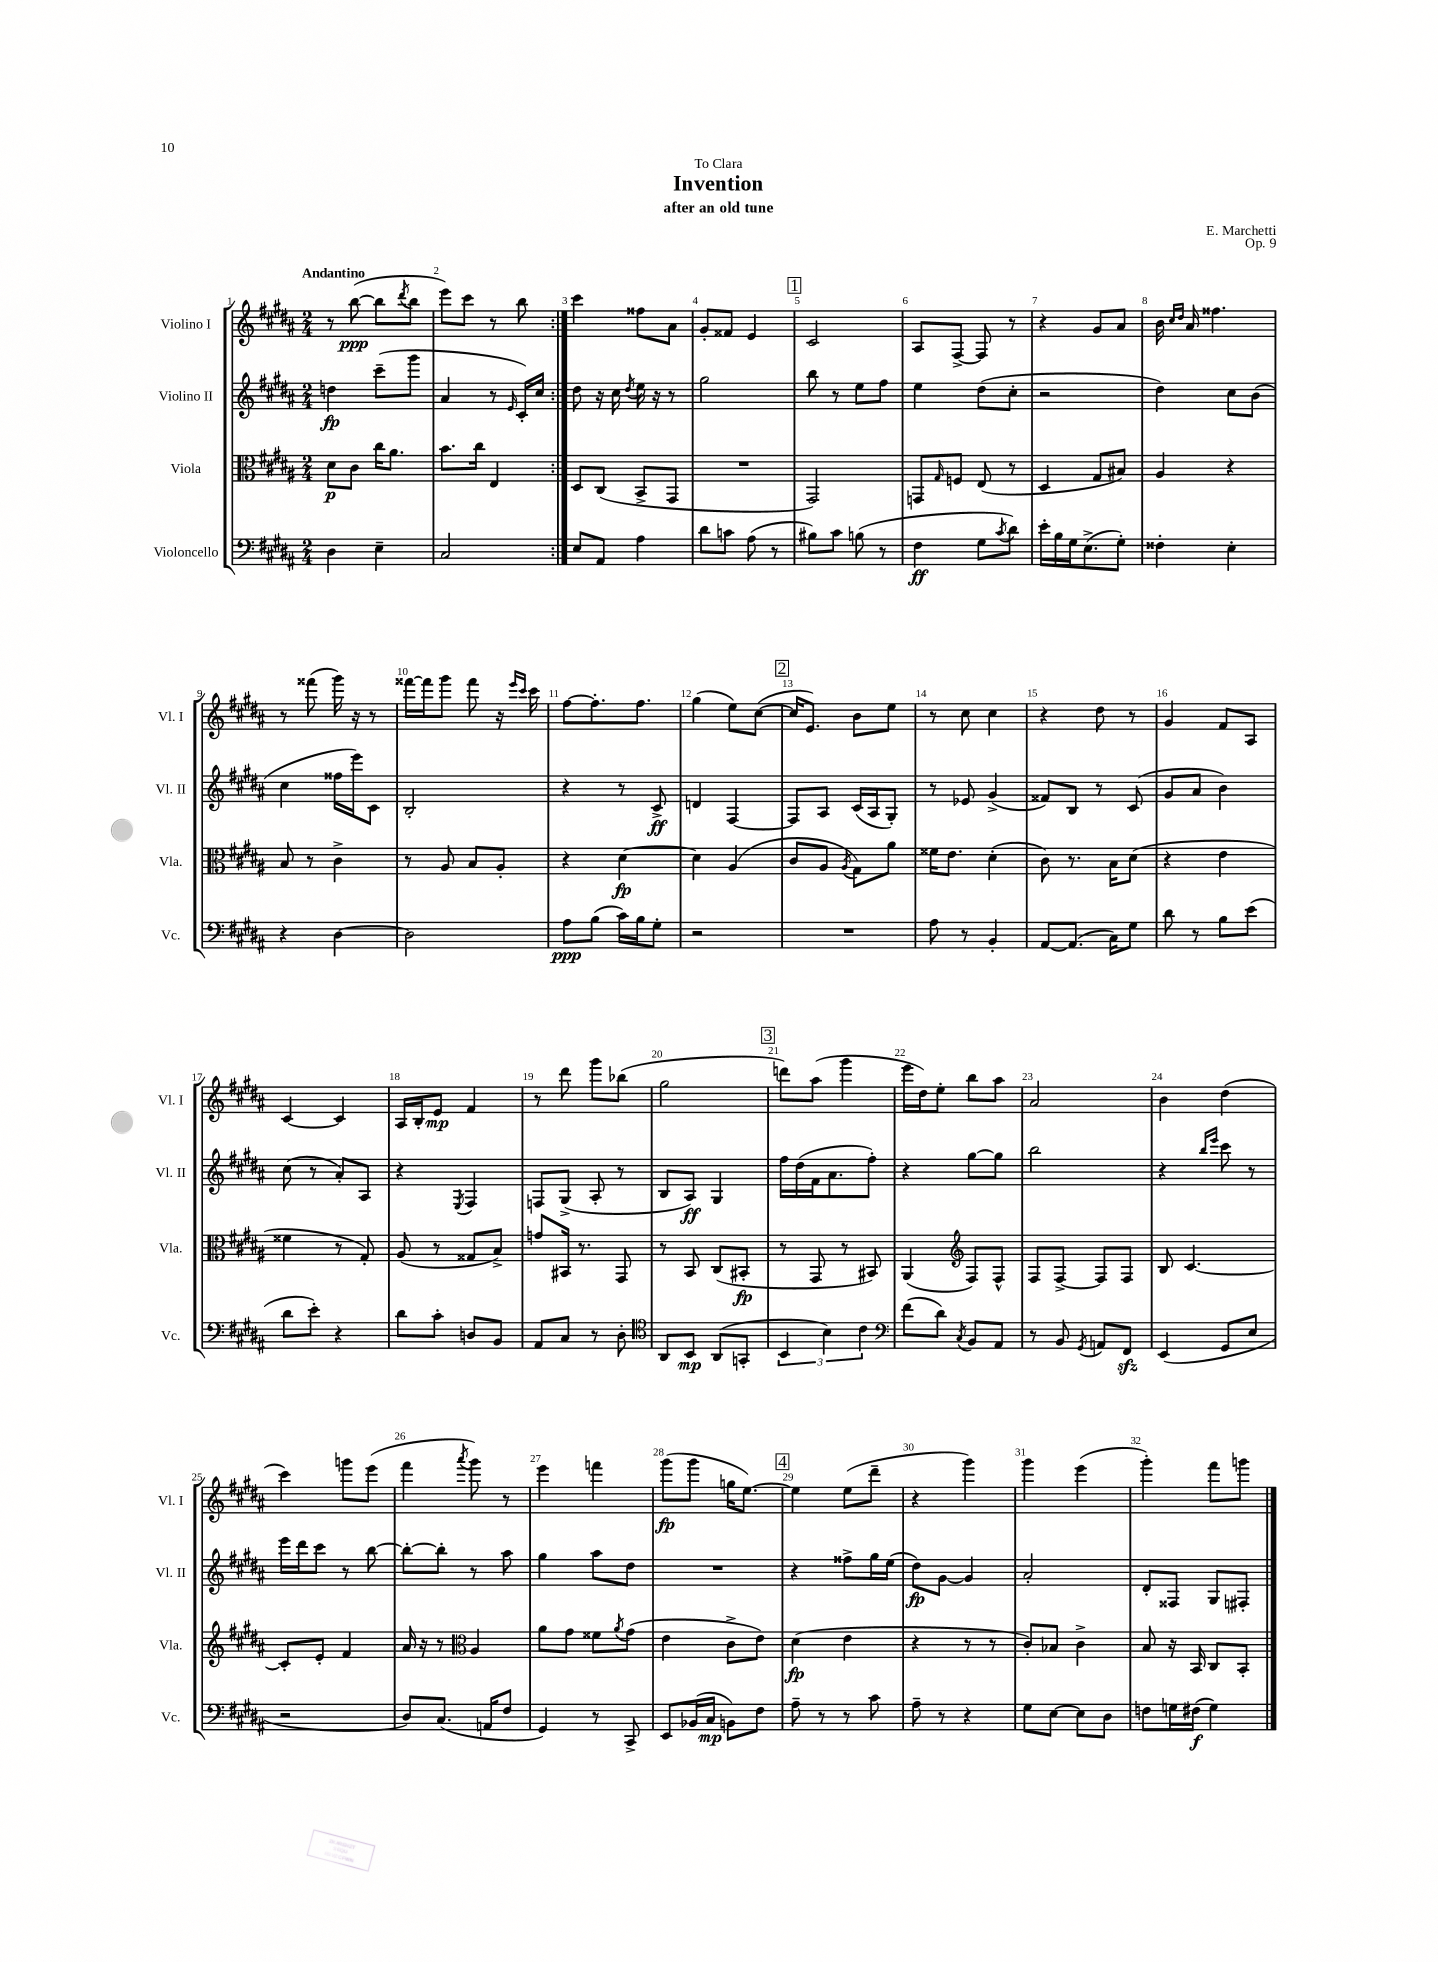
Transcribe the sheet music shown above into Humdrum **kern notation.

**kern	**dynam	**kern	**dynam	**kern	**dynam	**kern	**dynam
*part4	*part4	*part3	*part3	*part2	*part2	*part1	*part1
*staff4	*staff4	*staff3	*staff3	*staff2	*staff2	*staff1	*staff1
*I"Violoncello	*	*I"Viola	*	*I"Violino II	*	*I"Violino I	*
*I'Vc.	*	*I'Vla.	*	*I'Vl. II	*	*I'Vl. I	*
*clefF4	*	*clefC3	*	*clefG2	*	*clefG2	*
*k[f#c#g#d#a#]	*	*k[f#c#g#d#a#]	*	*k[f#c#g#d#a#]	*	*k[f#c#g#d#a#]	*
*M2/4	*	*M2/4	*	*M2/4	*	*M2/4	*
=1	=1	=1	=1	=1	=1	=1	=1
!	!	!	!	!	!	!LO:TX:a:B:t=Andantino	!
4D#\	.	8d#\L	p	4ddn\	fp	8r	.
.	.	8c#\J	.	.	.	([8bb\	ppp
4E~\	.	16cc#\KL	.	(8ccc#~\L	.	8bb\L]	.
.	.	8.a#\J	.	.	.	.	.
.	.	.	.	.	.	8qddd#/	.
.	.	.	.	8ggg#\J	.	8bb\J	.
=2	=2	=2	=2	=2	=2	=2	=2
2C#/	.	8.b\L	.	4a#/	.	8eee\L)	.
.	.	.	.	.	.	8ccc#\J	.
.	.	16cc#\Jk	.	.	.	.	.
.	.	4E/	.	8r	.	8r	.
.	.	.	.	16qqe/	.	.	.
.	.	.	.	16c#'/LL)	.	8bb\	.
.	.	.	.	16cc#/JJ	.	.	.
=3:|!	=3:|!	=3:|!	=3:|!	=3:|!	=3:|!	=3:|!	=3:|!
8E/L	.	8D#/L	.	8dd#\	.	4ccc#\	.
8AA#/J	.	(8C#/J	.	16r	.	.	.
.	.	.	.	16cc#\	.	.	.
.	.	.	.	8qdd#/	.	.	.
4A#\	.	8BB^/L	.	16ee\	.	8ff##X\L	.
.	.	.	.	16r	.	.	.
.	.	8GG#/J	.	8r	.	8a#\J	.
=4	=4	=4	=4	=4	=4	=4	=4
8d#\L	.	2r	.	2gg#\	.	8g#'/L	.
8cn\J	.	.	.	.	.	8f##X/J	.
(8A#\	.	.	.	.	.	4e/	.
8r	.	.	.	.	.	.	.
!!LO:REH:place=s1:t=1
=5	=5	=5	=5	=5	=5	=5	=5
8B#X\L)	.	2GG#/)	.	8bb\	.	2c#/	.
8c#\J	.	.	.	8r	.	.	.
(8Bn\	.	.	.	8ee\L	.	.	.
8r	.	.	.	8ff#\J	.	.	.
=6	=6	=6	=6	=6	=6	=6	=6
4F#\	ff	8GGn/L	.	4ee\	.	8A#/L	.
.	.	16qqG#/	.	.	.	.	.
.	.	8Fn/J	.	.	.	[8F#^/J	.
8G#\L	.	(8E/	.	(8dd#\L	.	8F#/]	.
8qc#/	.	.	.	.	.	.	.
8d#\J)	.	8r	.	8cc#'\J	.	8r	.
=7	=7	=7	=7	=7	=7	=7	=7
16e'\LL	.	4D#/	.	2r	.	4r	.
16B\	.	.	.	.	.	.	.
16G#\J	.	.	.	.	.	.	.
(8.E^\	.	.	.	.	.	.	.
.	.	8G#/L	.	.	.	8g#/L	.
8G#'\J)	.	8B#X/J)	.	.	.	8a#/J	.
=8	=8	=8	=8	=8	=8	=8	=8
4F##X'\	.	4A#/	.	4dd#\)	.	16b\	.
.	.	.	.	.	.	16qqcc#/LL	.
.	.	.	.	.	.	16qqdd#/JJ	.
.	.	.	.	.	.	16a#/	.
.	.	.	.	.	.	4.ff##X\	.
4E'\	.	4r	.	8cc#\L	.	.	.
.	.	.	.	(8b\J	.	.	.
!!LO:LB:g=z
=9	=9	=9	=9	=9	=9	=9	=9
4r	.	8B/	.	4cc#\	.	8r	.
.	.	8r	.	.	.	(8fff##X\	.
[4D#\	.	4c#^\	.	16ff##X\LL	.	16ggg#\)	.
.	.	.	.	16eee\J)	.	16r	.
.	.	.	.	8c#\J	.	8r	.
=10	=10	=10	=10	=10	=10	=10	=10
2D#\]	.	8r	.	2B'/	.	[16fff##X\LL	.
.	.	.	.	.	.	16fff##\J]	.
.	.	8A#/	.	.	.	8ggg#\J	.
.	.	8B/L	.	.	.	8fff##\	.
.	.	8A#'/J	.	.	.	16r	.
.	.	.	.	.	.	16qqeee/LL	.
.	.	.	.	.	.	16qqccc#/JJ	.
.	.	.	.	.	.	16ccc#\	.
=11	=11	=11	=11	=11	=11	=11	=11
8A#\L	ppp	4r	.	4r	.	[8ff#\L	.
(8B\J	.	.	.	.	.	8.ff#'\]	.
16c#\LL)	.	[4d#\	fp	8r	.	.	.
16B\J	.	.	.	.	.	8.ff#\J	.
8G#'\J	.	.	.	8c#^/	ff	.	.
=12	=12	=12	=12	=12	=12	=12	=12
2r	.	4d#\]	.	4dn/	.	(4gg#\	.
.	.	(4A#/	.	[4F#/	.	8ee\L)	.
.	.	.	.	.	.	([8cc#\J	.
!!LO:REH:place=s1:t=2
=13	=13	=13	=13	=13	=13	=13	=13
2r	.	8c#/L	.	8F#/L]	.	16cc#/KL]	.
.	.	.	.	.	.	8.e/J)	.
.	.	8A#/J	.	8A#/J	.	.	.
.	.	8qA#/	.	.	.	.	.
.	.	8G#\L)	.	(16c#/LL	.	8b\L	.
.	.	.	.	16A#/J	.	.	.
.	.	8a#\J	.	8G#'/J)	.	8ee\J	.
=14	=14	=14	=14	=14	=14	=14	=14
8A#\	.	16f##X\KL	.	8r	.	8r	.
.	.	8.e\J	.	.	.	.	.
8r	.	.	.	8e-X/	.	8cc#\	.
4BB'/	.	(4d#'\	.	(4g#^/	.	4cc#\	.
=15	=15	=15	=15	=15	=15	=15	=15
[8AA#/L	.	8c#\)	.	8f##X/L)	.	4r	.
(8.AA#/J]	.	8.r	.	8B/J	.	.	.
.	.	.	.	8r	.	8dd#\	.
16C#\KL)	.	16B\KL	.	.	.	.	.
8G#\J	.	(8d#\J	.	(8c#/	.	8r	.
=16	=16	=16	=16	=16	=16	=16	=16
8d#\	.	4r	.	8g#/L	.	4g#/	.
8r	.	.	.	8a#/J	.	.	.
8B\L	.	4e\	.	4b\)	.	8f#/L	.
(8e\J	.	.	.	.	.	8A#/J	.
!!LO:LB:g=z
=17	=17	=17	=17	=17	=17	=17	=17
8d#\L	.	4f##X\	.	(8cc#\	.	[4c#/	.
8e'\J)	.	.	.	8r	.	.	.
4r	.	8r	.	8a#'/L)	.	4c#/]	.
.	.	8G#'/)	.	8A#/J	.	.	.
=18	=18	=18	=18	=18	=18	=18	=18
8d#\L	.	(8A#/	.	4r	.	16A#/LL	.
.	.	.	.	.	.	16B'/J	.
8c#'\J	.	8r	.	.	.	8e/J	mp
.	.	.	.	8qE/	.	.	.
8Dn/L	.	8G##X/L	.	4F#/	.	4f#/	.
8BB/J	.	8B^/J)	.	.	.	.	.
=19	=19	=19	=19	=19	=19	=19	=19
8AA#/L	.	8gn/L	.	8Fn/L	.	8r	.
8C#/J	.	16BB#X/Jk	.	(8G#^/J	.	8ddd#\	.
.	.	8.r	.	.	.	.	.
8r	.	.	.	8A#'/	.	8ggg#\L	.
8D#'\	.	8GG#/	.	8r	.	(8bb-X\J	.
=20	=20	=20	=20	=20	=20	=20	=20
*clefC4	*	*	*	*	*	*	*
8AA#/L	.	8r	.	8B/L	.	2gg#\	.
8BB/J	mp	8BB/	.	8A#/J)	ff	.	.
(8AA#/L	.	(8C#/L	.	4G#/	.	.	.
8GGn'/J	.	8BB#X'/J	fp	.	.	.	.
!!LO:REH:place=s1:t=3
=21	=21	=21	=21	=21	=21	=21	=21
6BB/	.	8r	.	16ff#\LL	.	8dddn\L)	.
.	.	.	.	(16dd#\	.	.	.
.	.	8GG#/	.	16f#\J	.	(8aa#\J	.
6B\)	.	.	.	.	.	.	.
.	.	.	.	8.a#\	.	.	.
.	.	8r	.	.	.	4ggg#\	.
6c#\	.	.	.	.	.	.	.
.	.	8BB#X/)	.	8ff#'\J)	.	.	.
=22	=22	=22	=22	=22	=22	=22	=22
*clefF4	*	*	*	*	*	*	*
(8f#\L	.	(4AA#/	.	4r	.	16eee\LL	.
.	.	.	.	.	.	16dd#\J)	.
8d#\J)	.	.	.	.	.	8ee'\J	.
8qC#/	.	.	.	.	.	.	.
*	*	*clefG2	*	*	*	*	*
8BB/L	.	8F#/L)	.	[8gg#\L	.	8bb\L	.
8AA#/J	.	8F#^^/J	.	8gg#\J]	.	8aa#\J	.
=23	=23	=23	=23	=23	=23	=23	=23
8r	.	8F#/L	.	2bb\	.	2a#/	.
8BB/	.	[8F#^/J	.	.	.	.	.
8qGG#/	.	.	.	.	.	.	.
8AAn/L	.	8F#/L]	.	.	.	.	.
8FF#zz/J	.	8F#/J	.	.	.	.	.
=24	=24	=24	=24	=24	=24	=24	=24
(4EE/	.	8B/	.	4r	.	4b\	.
.	.	[4.c#/	.	.	.	.	.
.	.	.	.	16qqbb/LL	.	.	.
.	.	.	.	16qqeee/JJ	.	.	.
8GG#/L	.	.	.	8ccc#\	.	(4dd#\	.
8E/J	.	.	.	8r	.	.	.
!!LO:LB:g=z
=25	=25	=25	=25	=25	=25	=25	=25
2r	.	8c#'/L]	.	16eee\LL	.	4ccc#\)	.
.	.	.	.	16ddd#\J	.	.	.
.	.	8e'/J	.	8ccc#\J	.	.	.
.	.	4f#/	.	8r	.	8gggn\L	.
.	.	.	.	[8bb\	.	(8eee\J	.
=26	=26	=26	=26	=26	=26	=26	=26
8D#/L)	.	16a#/	.	8bb'\L_	.	4fff#\	.
.	.	16r	.	.	.	.	.
(8.C#/J	.	8r	.	8bb'\J]	.	.	.
*	*	*clefC3	*	*	*	*	*
.	.	.	.	.	.	8qaaa#/	.
.	.	4A#/	.	8r	.	8ggg#\)	.
16AAn/KL	.	.	.	.	.	.	.
8F#/J	.	.	.	8aa#\	.	8r	.
=27	=27	=27	=27	=27	=27	=27	=27
4GG#/)	.	8a#\L	.	4gg#\	.	4eee\	.
.	.	8g#\J	.	.	.	.	.
8r	.	8f##X\L	.	8aa#\L	.	4fffn\	.
.	.	8qa#/	.	.	.	.	.
8CC#^/	.	(8g#\J	.	8dd#\J	.	.	.
=28	=28	=28	=28	=28	=28	=28	=28
8EE/L	.	4e\	.	2r	.	(8ggg#\L	fp
(16BB-X/L	.	.	.	.	.	8ggg#\J	.
16C#/JJ	mp	.	.	.	.	.	.
8BBn\L)	.	8c#^\L	.	.	.	16ggn\KL	.
.	.	.	.	.	.	[8.ee\J)	.
8F#\J	.	8e\J)	.	.	.	.	.
!!LO:REH:place=s1:t=4
=29	=29	=29	=29	=29	=29	=29	=29
8A#~\	.	(4d#\	fp	4r	.	4ee\]	.
8r	.	.	.	.	.	.	.
8r	.	4e\	.	8ff##X^\L	.	(8ee\L	.
8c#\	.	.	.	16gg#\L	.	8ddd#~\J	.
.	.	.	.	(16ee\JJ	.	.	.
=30	=30	=30	=30	=30	=30	=30	=30
8A#~\	.	4r	.	8dd#\L)	fp	4r	.
8r	.	.	.	[8g#\J	.	.	.
4r	.	8r	.	4g#/]	.	4ggg#\)	.
.	.	8r	.	.	.	.	.
=31	=31	=31	=31	=31	=31	=31	=31
8G#\L	.	8c#'/L)	.	2a#'/	.	4ggg#\	.
[8E\J	.	8B-X/J	.	.	.	.	.
8E\L]	.	4c#^\	.	.	.	(4eee\	.
8D#\J	.	.	.	.	.	.	.
=32	=32	=32	=32	=32	=32	=32	=32
8Fn\L	.	8B/	.	8d#'/L	.	4ggg#'\)	.
16Gn\L	.	16r	.	8F##X/J	.	.	.
(16F#X\JJ	f	16BB/	.	.	.	.	.
4G\)	.	8C#/L	.	8G#/L	.	8fff#\L	.
.	.	8BB'/J	.	8F#X'/J	.	8gggn\J	.
==	==	==	==	==	==	==	==
*-	*-	*-	*-	*-	*-	*-	*-
